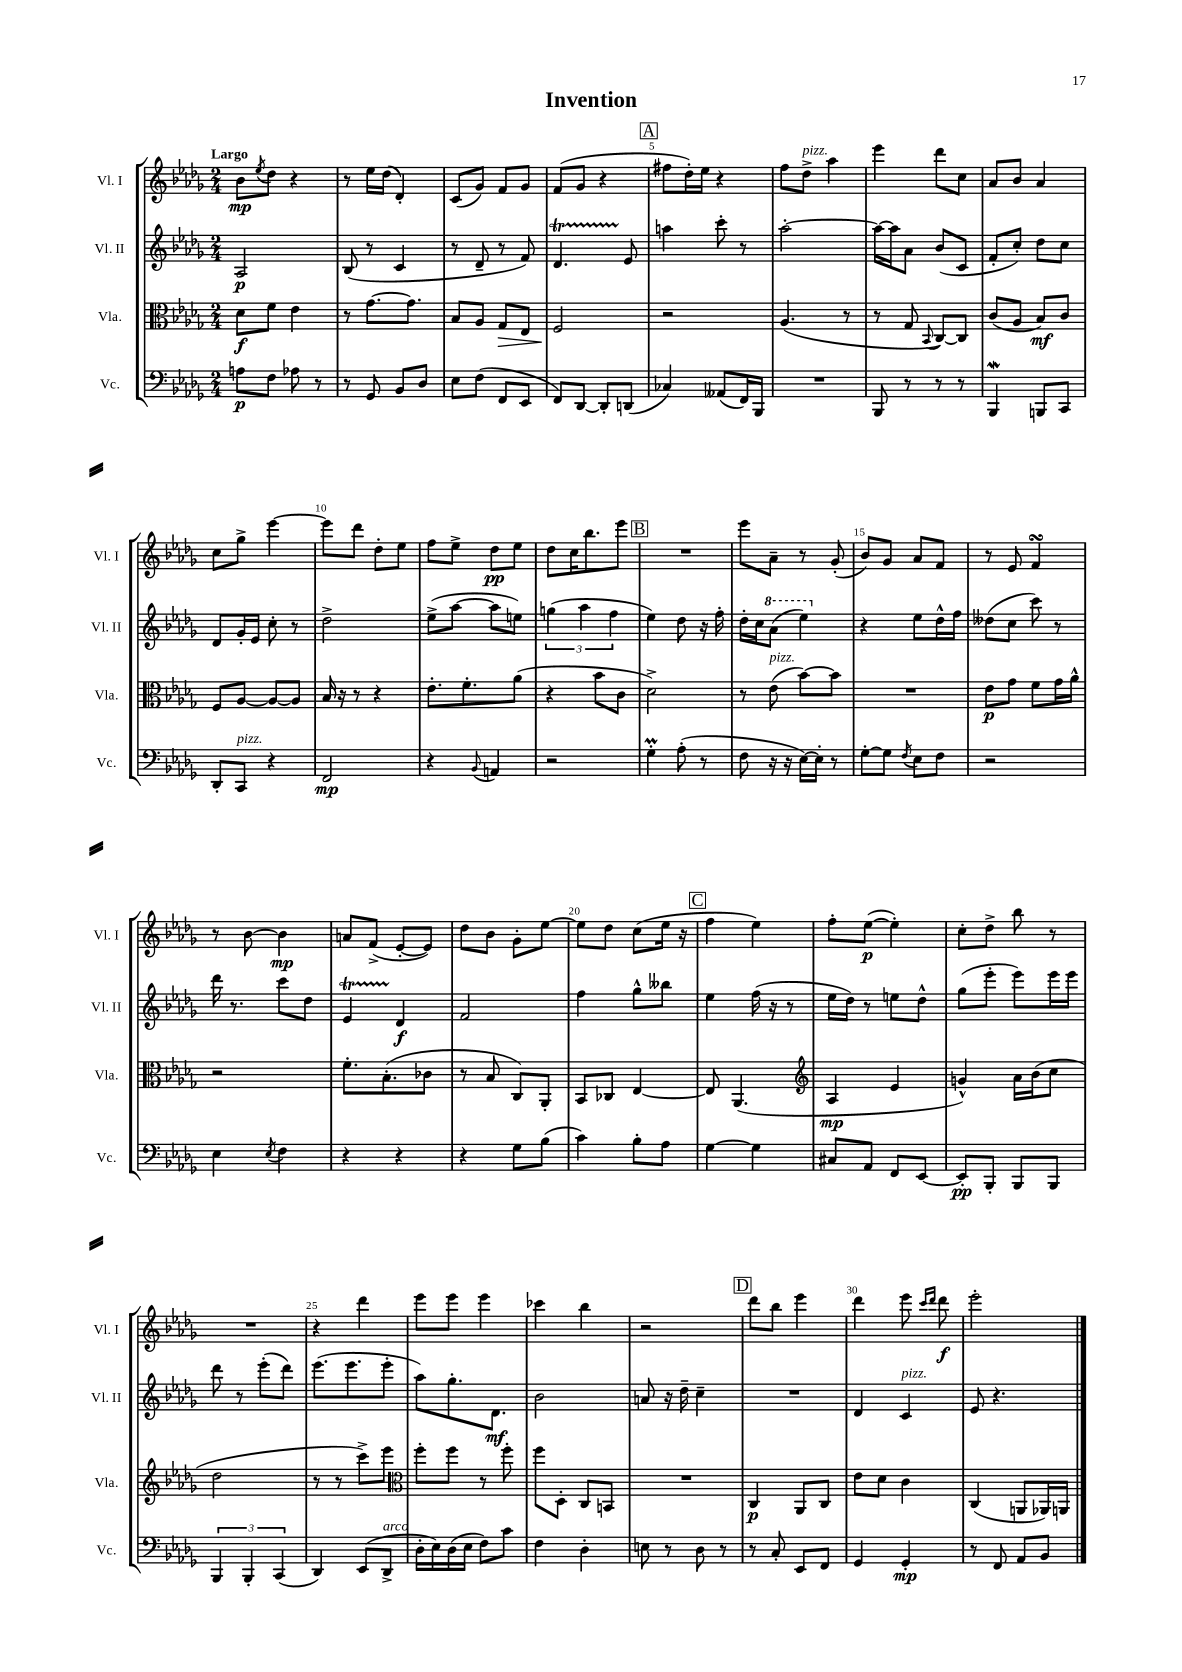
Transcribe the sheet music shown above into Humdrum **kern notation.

**kern	**kern	**kern	**kern
*staff4	*staff3	*staff2	*staff1
*clefF4	*clefC3	*clefG2	*clefG2
*k[b-e-a-d-g-]	*k[b-e-a-d-g-]	*k[b-e-a-d-g-]	*k[b-e-a-d-g-]
*M2/4	*M2/4	*M2/4	*M2/4
8A\L	8d-\L	2A-/	8b-\L
.	.	.	8qee-/
8F\J	8f\J	.	8dd-\J
8A-\	4e-\	.	4r
8r	.	.	.
=	=	=	=
8r	8r	(8B-/	8r
8GG-/	[8.g-\L	8r	16ee-\LL
.	.	.	(16dd-\JJ
8BB-/L	.	4c/	4d-'/)
.	8.g-\]J	.	.
8D-/J	.	.	.
=	=	=	=
8E-\L	8B-/L	8r	(8c/L
(8F\J	8A-/J	8d-~/	8g-/J)
8FF/L	8G-/L	8r	8f/L
8EE-/J	8E-/J	8f/)	8g-/J
=	=	=	=
8FF/L)	2F/	4.d-/	(8f/L
[8DD-/J	.	.	8g-/J
8DD-'/]L	.	.	4r
(8DD/J	.	8e-/	.
=	=	=	=
4C-/)	2r	4aa\	8ff#\L
.	.	.	16dd-'\L)
.	.	.	16ee-\JJ
(8AA--/L	.	8ccc'\	4r
16FF/L)	.	8r	.
16BBB-/JJ	.	.	.
=	=	=	=
2r	(4.A-/	[2aa-'\	8ff\L
.	.	.	8dd-^\J
.	.	.	4aa-\
.	8r	.	.
=	=	=	=
8BBB-/	8r	16aa-\_LL	4eee-\
.	.	16aa-\]J	.
8r	8G-/	8a-\J	.
.	8qqBB-/	.	.
8r	[8C/L)	(8b-/L	8ddd-\L
8r	8C/]J	8c/J	8cc\J
=	=	=	=
4BBB-/	(8c/L	8f'/L	8a-/L
.	8A-/J	8cc'/J)	8b-/J
8BBB/L	8B-/L)	8dd-\L	4a-/
8CC/J	8c/J	8cc\J	.
=	=	=	=
8DD-'/L	8F/L	8d-/L	8cc\L
8CC/J	[8A-/J	16g-'/L	8gg-^\J
.	.	16e-/JJ	.
4r	8A-/_L	8cc'\	[4eee-\
.	8A-/]J	8r	.
=	=	=	=
2FF/	16B-/	2dd-^\	8eee-\]L
.	16r	.	.
.	8r	.	8ddd-\J
.	4r	.	8dd-'\L
.	.	.	8ee-\J
=	=	=	=
4r	8.e-'\L	(8ee-^\L	8ff\L
.	.	[8aa-\J	8ee-^\J
.	8.f'\	.	.
8qqBB-/	.	.	.
4AA/	.	8aa-\]L	8dd-\L
.	(8a-\J	8ee\J)	8ee-\J
=	=	=	=
2r	4r	(6gg\	8dd-\L
.	.	.	16cc\K
.	.	6aa-\	.
.	.	.	8.bb-\
.	8b-\L	.	.
.	.	6ff\	.
.	8c\J	.	8eee-\J
=	=	=	=
4G-'\	2d-^\)	4ee-\)	2r
(8A-'\	.	8dd-\	.
8r	.	16r	.
.	.	16ff'\	.
=	=	=	=
8F\	8r	16dd-'\LL	8eee-\L
.	.	16cc\J	.
16r	(8e-\	(8aa-\J	8a-~\J
16r	.	.	.
[16E-\LL)	[8b-\L)	4eee-\)	8r
16E-'\]JJ	.	.	.
8r	8b-\]J	.	(8g-'/
=	=	=	=
[8G-'\L	2r	4r	8b-/L)
8G-\]J	.	.	8g-/J
8qF/	.	.	.
8E-\L	.	8ee-\L	8a-/L
8F\J	.	16dd-^^\L	8f/J
.	.	16ff\JJ	.
=	=	=	=
2r	8e-\L	(8dd--\L	8r
.	8g-\J	8cc\J	8e-/
.	8f\L	8ccc\)	4f/
.	16g-\L	8r	.
.	16a-^^\JJ	.	.
=	=	=	=
4E-\	2r	16ddd-\	8r
.	.	8.r	.
.	.	.	[8b-\
8qE-/	.	.	.
4F\	.	8ccc\L	4b-\]
.	.	8dd-\J	.
=	=	=	=
4r	8.f'\L	4e-/	8a/L
.	.	.	(8f^/J
.	(8.B-'\	.	.
4r	.	4d-/	[8e-'/L
.	8c-\J	.	8e-/]J)
=	=	=	=
4r	8r	2f/	8dd-\L
.	8B-/	.	8b-\J
8G-\L	8C/L)	.	8g-'\L
(8B-\J	8AA-'/J	.	[8ee-\J
=	=	=	=
4c\)	8BB-/L	4ff\	8ee-\]L
.	8C-/J	.	8dd-\J
8B-'\L	[4E-/	8gg-^^\L	(8cc\L
8A-\J	.	8bb--\J	16ee-\Jk
.	.	.	16r
=	=	=	=
[4G-\	8E-/]	4ee-\	4ff\
.	(4.AA-/	.	.
4G-\]	.	(16ff\	4ee-\)
.	.	16r	.
.	.	8r	.
=	=	=	=
*	*clefG2	*	*
8C#/L	4A-/	16ee-\LL	8ff'\L
.	.	16dd-\JJ)	.
8AA-/J	.	8r	([8ee-\J
8FF/L	4e-/	8ee\L	4ee-'\])
[8EE-/J	.	8dd-^^\J	.
=	=	=	=
8EE-'/]L	4g^^/)	(8gg-\L	8cc'\L
8BBB-'/J	.	8eee-'\J	8dd-^\J
8BBB-/L	16a-\LL	8eee-\L)	8bb-\
.	(16b-\J	.	.
8BBB-/J	8cc\J	16eee-\L	8r
.	.	16eee-\JJ	.
=	=	=	=
6BBB-/	2dd-\	8ddd-\	2r
.	.	8r	.
6BBB-'/	.	.	.
.	.	(8eee-'\L	.
(6CC/	.	.	.
.	.	8ddd-\J)	.
=	=	=	=
4DD-/)	8r	(8.eee-\L	4r
.	8r	.	.
.	.	8.eee-\	.
(8EE-/L	8ccc^\L)	.	4ddd-\
8DD-^/J	8eee-\J	8eee-'\J	.
=	=	=	=
*	*clefC3	*	*
16D-'\LL	8ff'\L	8aa-\L)	8eee-\L
16E-\)	.	.	.
(16D-\	8ff\J	8.gg-'\	8eee-\J
16E-\JJ	.	.	.
8F\L)	8r	.	4eee-\
.	.	8.d-\J	.
8c\J	8ff'\	.	.
=	=	=	=
4F\	8ff\L	2b-\	4ccc-\
.	8D-'\J	.	.
4D-'\	8C/L	.	4bb-\
.	8BB/J	.	.
=	=	=	=
8E\	2r	8a/	2r
8r	.	16r	.
.	.	16dd-~\	.
8D-\	.	4cc~\	.
8r	.	.	.
=	=	=	=
8r	4C/	2r	8ddd-\L
8C'/	.	.	8bb-\J
8EE-/L	8AA-/L	.	4eee-\
8FF/J	8C/J	.	.
=	=	=	=
4GG-/	8e-\L	4d-/	4ddd-\
.	8d-\J	.	.
4GG-'/	4c\	4c/	8eee-\
.	.	.	16qqccc/LL
.	.	.	16qqddd-/JJ
.	.	.	8ddd-\
=	=	=	=
8r	(4C/	8e-/	2eee-'\
8FF/	.	4.r	.
8AA-/L	8AA/L	.	.
8BB-/J	16AA-/L)	.	.
.	16AA/JJ	.	.
==	==	==	==
*-	*-	*-	*-
